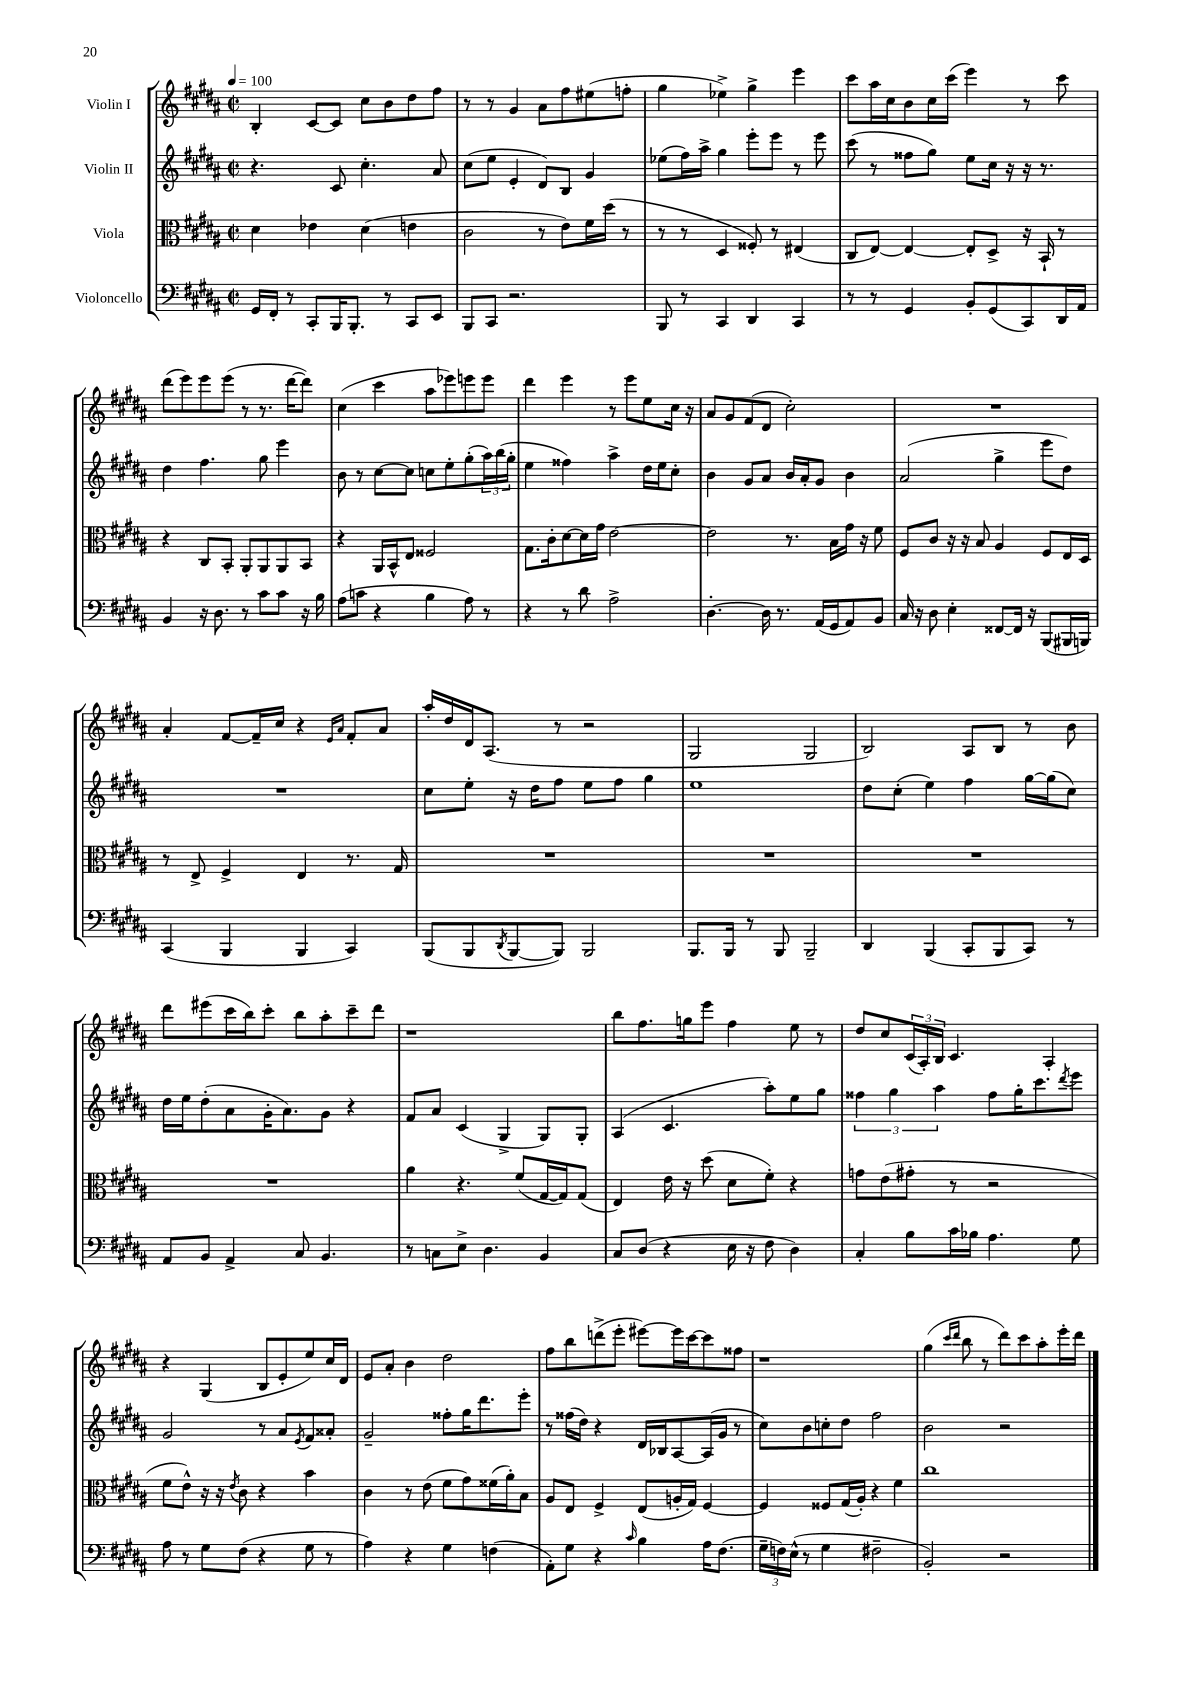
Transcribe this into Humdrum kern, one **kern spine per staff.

**kern	**kern	**kern	**kern
*part4	*part3	*part2	*part1
*staff4	*staff3	*staff2	*staff1
*I"Violoncello	*I"Viola	*I"Violin II	*I"Violin I
*clefF4	*clefC3	*clefG2	*clefG2
*k[f#c#g#d#a#]	*k[f#c#g#d#a#]	*k[f#c#g#d#a#]	*k[f#c#g#d#a#]
*M2/2	*M2/2	*M2/2	*M2/2
*met(c|)	*met(c|)	*met(c|)	*met(c|)
*MM100	*MM100	*MM100	*MM100
=1	=1	=1	=1
16GG#/LL	4d#\	4.r	4B'/
16FF#'/JJ	.	.	.
8r	.	.	.
8CC#'/L	4e-X\	.	[8c#/L
16BBB/K	.	8c#/	8c#/J]
8.BBB'/J	.	.	.
.	(4d#\	4.cc#'\	8cc#\L
8r	.	.	8b\
8CC#/L	4en\	.	8dd#\
8EE/J	.	8a#/	8ff#\J
=2	=2	=2	=2
8BBB/L	2c#\	(8cc#\L	8r
8CC#/J	.	8ee\J	8r
2.r	.	4e'/	4g#/
.	8r	8d#/L)	8a#\L
.	8e\L)	8B/J	8ff#\
.	16f#\L	4g#/	(8ee#X\
.	(16dd#\JJ	.	.
.	8r	.	8ffn'\J
=3	=3	=3	=3
8BBB/	8r	(8ee-X\L	4gg#\
8r	8r	16ff#\L)	.
.	.	16aa#^\JJ	.
4CC#/	4D#/	4gg#\	4ee-X^\)
4DD#/	8F##X'/)	8eee'\L	4gg#^\
.	8r	8eee\J	.
4CC#/	(4E#X/	8r	4eee\
.	.	8eee\	.
=4	=4	=4	=4
8r	8C#/L	(8ccc#\	8ccc#\L
8r	[8E/J)	8r	16aa#\L
.	.	.	16cc#\J
4GG#/	4E/_	8ff##X\L	8b\
.	.	8gg#\J)	16cc#\L
.	.	.	(16ccc#\JJ
8BB'/L	8E'/L]	8ee\L	4eee\)
(8GG#/	8D#^/J	16cc#\Jk	.
.	.	16r	.
8CC#/)	16r	16r	8r
.	16BB`/	8.r	.
16DD#/L	8r	.	8ccc#\
16AA#/JJ	.	.	.
!!LO:LB:g=z
=5	=5	=5	=5
4BB/	4r	4dd#\	(8ddd#\L
.	.	.	8eee\)
16r	8C#/L	4.ff#\	8eee\
8.D#\	.	.	.
.	8BB'/J	.	(8eee\J
8r	8AA#'/L	.	8r
8c#\L	8AA#/	8gg#\	8.r
8c#\J	8AA#/	4eee\	.
.	.	.	[16ddd#\KL
16r	8BB/J	.	8ddd#\J])
16B\	.	.	.
=6	=6	=6	=6
(8A#\L	4r	8b\	(4cc#\
8cn\J	.	8r	.
4r	16AA#/LL	[8cc#\L	4ccc#\
.	16BB^^/J	.	.
.	8E/J	8cc#\J]	.
4B\	2F##X/	8ccn\L	8aa#\L
.	.	8ee'\	8eee-X\)
8A#\)	.	(8gg#'\	8eeen\
8r	.	24aa#\L)	8eee\J
.	.	(24bb\	.
.	.	24gg#'\JJ	.
=7	=7	=7	=7
4r	8.G#\L	4ee\	4ddd#\
.	16c#'\k	.	.
8r	[8d#\	4ff##X\)	4eee\
8d#\	16d#\L]	.	.
.	16g#\JJ	.	.
2A#^\	[2e\	4aa#^\	8r
.	.	.	8eee\L
.	.	16dd#\LL	8ee\
.	.	16ee\J	.
.	.	8cc#'\J	16cc#\Jk
.	.	.	16r
=8	=8	=8	=8
[4.D#'\	2e\]	4b\	8a#/L
.	.	.	8g#/
.	.	8g#/L	(8f#/
16D#\]	.	8a#/J	8d#/J
8.r	.	.	.
.	8.r	16b/LL	2cc#'\)
.	.	16a#'/J	.
(16AA#/LL	.	8g#/J	.
16GG#/J	16B\LL	.	.
8AA#/)	16g#\JJ	4b\	.
.	16r	.	.
8BB/J	8f#\	.	.
=9	=9	=9	=9
16C#/	8F#/L	(2a#/	1r
16r	.	.	.
8D#\	8c#/J	.	.
4E'\	16r	.	.
.	16r	.	.
.	8B/	.	.
[8FF##X/L	4A#/	4gg#^\	.
16FF##/Jk]	.	.	.
16r	.	.	.
(8BBB/L	8F#/L	8eee\L	.
16BBB#X/L	16E/L	8dd#\J)	.
16BBBn/JJ)	16D#/JJ	.	.
!!LO:LB:g=z
=10	=10	=10	=10
(4CC#/	8r	1r	4a#'/
.	8E^/	.	.
4BBB/	4F#^/	.	[8f#/L
.	.	.	16f#~/L]
.	.	.	16cc#/JJ
4BBB/	4E/	.	4r
.	.	.	16qqe/LL
.	.	.	16qqa#/JJ
4CC#/)	8.r	.	8f#'/L
.	.	.	8a#/J
.	16G#/	.	.
=11	=11	=11	=11
(8BBB/L	1r	8cc#\L	16aa#'/LL
.	.	.	16dd#/
8BBB/	.	8ee'\J	16d#/J
.	.	.	(8.A#/J
8qDD#/	.	.	.
[8BBB/	.	16r	.
.	.	16dd#\KL	.
8BBB/J])	.	8ff#\J	8r
2BBB/	.	8ee\L	2r
.	.	8ff#\J	.
.	.	4gg#\	.
=12	=12	=12	=12
8.BBB/L	1r	1ee	2G#/
16BBB/Jk	.	.	.
8r	.	.	.
8BBB/	.	.	.
2BBB~/	.	.	2G#/
=13	=13	=13	=13
4DD#/	1r	8dd#\L	2B/)
.	.	(8cc#'\J	.
(4BBB/	.	4ee\)	.
8CC#'/L	.	4ff#\	8A#/L
8BBB/	.	.	8B/J
8CC#/J)	.	[16gg#\LL	8r
.	.	(16gg#\J]	.
8r	.	8cc#\J)	8b\
!!LO:LB:g=z
=14	=14	=14	=14
8AA#/L	1r	16dd#\LL	8ddd#\L
.	.	16ee\J	.
8BB/J	.	(8dd#'\	(8eee#X\
4AA#^/	.	8a#\	16ccc#\L
.	.	.	16bb\J)
.	.	16g#'\K	8ccc#'\J
.	.	8.a#\)	.
8C#/	.	.	8bb\L
4.BB/	.	8g#\J	8aa#'\
.	.	4r	8ccc#~\
.	.	.	8ddd#\J
=15	=15	=15	=15
8r	4a#\	8f#/L	1r
8Cn\L	.	8a#/J	.
8E^\J	4.r	(4c#/	.
4.D#\	.	.	.
.	.	4G#^/	.
.	(8f#/L	.	.
4BB/	[16G#/L	8G#/L)	.
.	16G#/J])	.	.
.	(8G#/J	8G#'/J	.
=16	=16	=16	=16
8C#/L	4E/)	(4A#/	8bb\L
(8D#/J	.	.	8.ff#\
4r	16e\	4.c#/	.
.	16r	.	16ggn\k
.	(8dd#\	.	8eee\J
16E\	8d#\L	.	4ff#\
16r	.	.	.
8F#\	8f#'\J)	8aa#'\L)	.
4D#\)	4r	8ee\	8ee\
.	.	8gg#\J	8r
=17	=17	=17	=17
4C#'/	8gn\L	6ff##X\	8dd#/L
.	(8e\	.	8cc#/
.	.	6gg#\	.
8B\L	8g#X'\J	.	(24c#/L
.	.	.	24A#'/)
.	.	6aa#\	24B/JJ
16c#\L	8r	.	4.c#/
16B-X\JJ	.	.	.
4.A#\	2r	8ff##\L	.
.	.	16gg#'\K	.
.	.	8.ccc#\	.
.	.	.	4A#'/
.	.	8qddd#/	.
8G#\	.	8eee\J	.
!!LO:LB:g=z
=18	=18	=18	=18
8A#\	8f#\L	2g#/	4r
8r	8e^^\J)	.	.
8G#\L	16r	.	(4G#/
.	16r	.	.
.	8qe/	.	.
(8F#\J	8c#\	.	.
4r	4r	8r	8B/L
.	.	8a#/L	8e'/
.	.	8qe/	.
8G#\	4b\	8f#/	8ee/)
8r	.	8a##X'/J	16cc#/L
.	.	.	16d#/JJ
=19	=19	=19	=19
4A#\)	4c#\	2g#~/	8e/L
.	.	.	8a#'/J
4r	8r	.	4b\
.	(8e\	.	.
4G#\	8f#\L	8ff##X'\L	2dd#\
.	8g#\)	16gg#\K	.
.	.	8.ddd#\	.
(4Fn\	(16f##X\L	.	.
.	16a#'\J)	.	.
.	8B\J	8eee'\J	.
=20	=20	=20	=20
8AA#'\L)	8A#/L	8r	8ff#\L
8G#\J	8E/J	(16ff##X\LL	8bb\
.	.	16dd#\JJ)	.
4r	4F#^/	4r	(8dddn^\
.	.	.	8eee'\J
16qqc#/	.	.	.
4B\	(8E/L	16d#/LL	[8eee#X\L)
.	.	16B-X/J	.
.	16An'/L	[8A#/	16eee#\L]
.	16G#/JJ)	.	[16ccc#\J
16A#\KL	[4F#/	(16A#/L]	8ccc#\]
(8.F#\J	.	16g#/JJ	.
.	.	8r	8ff##X\J
=21	=21	=21	=21
24G#~\LL	4F#/]	8cc#\L)	1r
24Fn\)	.	.	.
(24E^^\JJ	.	.	.
8r	.	8b\	.
4G#\	8F##X/L	8ccn'\	.
.	(16G#/L	8dd#\J	.
.	16A#'/JJ)	.	.
2F#X~\	4r	2ff#\	.
.	4f#\	.	.
=22	=22	=22	=22
2BB'/)	1cc#	2b\	(4gg#\
.	.	.	16qqccc#/LL
.	.	.	16qqddd#/JJ
.	.	.	8bb\
.	.	.	8r
2r	.	2r	8ddd#\L)
.	.	.	8ccc#\
.	.	.	8aa#'\
.	.	.	16eee'\L
.	.	.	16ddd#\JJ
==	==	==	==
*-	*-	*-	*-
